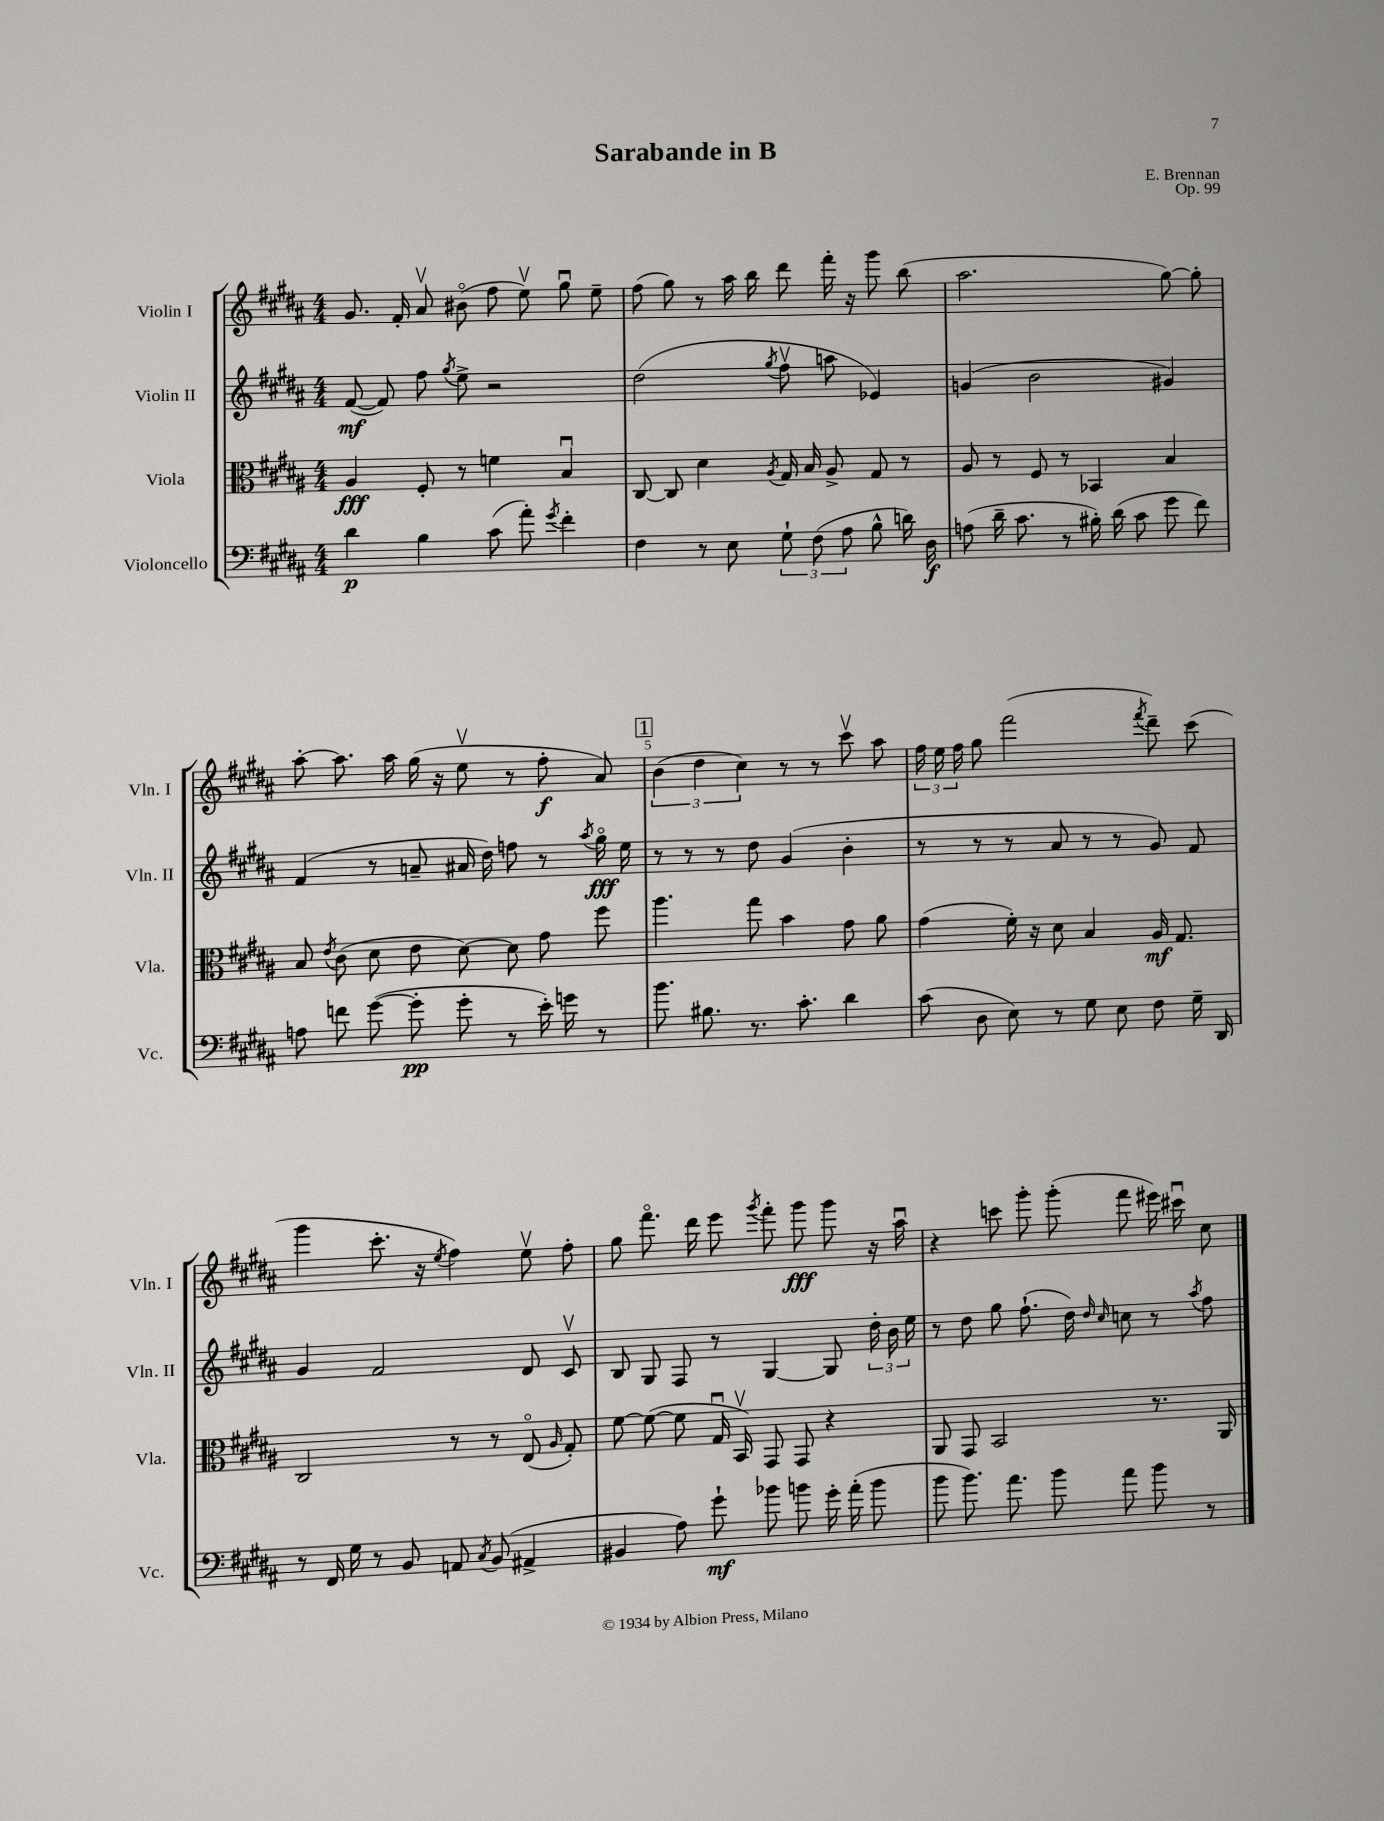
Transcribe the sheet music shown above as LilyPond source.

\header { title = "Sarabande in B" composer = "E. Brennan" opus = "Op. 99" }
<<
\new StaffGroup <<
\new Staff = "s0" \with { instrumentName = "Violin I" shortInstrumentName = "Vln. I" } {
    \clef treble \key b \major \numericTimeSignature \time 4/4
    \autoBeamOff gis'8. fis'16-. ais'8\upbow bis'8\flageolet( fis''8 e''8\upbow) gis''8\downbow e''8-- |
    fis''8( gis''8) r8 ais''16 b''16 dis'''8 fis'''16-. r16 gis'''8 b''8( |
    ais''2. gis''8~) gis''8-. |
    ais''8~-. ais''8. ais''16 gis''16( r16 e''8\upbow r8 fis''8-.\f ais'8) |
    \mark \markup { \box "1" } \tuplet 3/2 { b'4( dis''4 cis''4) } r8 r8 cis'''8\upbow ais''8 |
    \tuplet 3/2 { fis''16 e''16 fis''16 } gis''8 fis'''2( \acciaccatura { fis'''8 } dis'''8--) cis'''8( |
    gis'''4 cis'''8.-. r16 \acciaccatura { e''8 } fis''4) e''8\upbow fis''8-. |
    gis''8 fis'''8.\flageolet dis'''16 e'''8 \acciaccatura { gis'''8 } fis'''8-. gis'''8\fff gis'''8 r16 ais''16\downbow |
    r4 c'''8 gis'''8-. gis'''8-.( fis'''8 eis'''16) cis'''16\downbow cis''8 \bar "|." |
}
\new Staff = "s1" \with { instrumentName = "Violin II" shortInstrumentName = "Vln. II" } {
    \clef treble \key b \major \numericTimeSignature \time 4/4
    \autoBeamOff fis'8~\mf( fis'8) fis''8 \acciaccatura { gis''8 } e''8-> r2 |
    dis''2( \acciaccatura { gis''8 } fis''8\upbow a''8 ees'4) |
    g'4( b'2 gis'4) |
    fis'4( r8 a'8-- ais'16 dis''16) f''8 r8 \acciaccatura { ais''8 } gis''16\flageolet\fff e''16 |
    \mark \markup { \box "1" } r8 r8 r8 dis''8 gis'4( b'4-. |
    r8 r8 r8 ais'8 r8 r8 gis'8) fis'8 |
    gis'4 fis'2 dis'8 cis'8\upbow |
    b8 gis8 fis8 r8 gis4~ gis8 \tuplet 3/2 { dis''16-. b'16 e''16 } |
    r8 dis''8 gis''8 fis''8.-!( dis''16) \grace { dis''16 cis''16 } c''8 r8 \acciaccatura { ais''8 } fis''8 \bar "|." |
}
\new Staff = "s2" \with { instrumentName = "Viola" shortInstrumentName = "Vla." } {
    \clef alto \key b \major \numericTimeSignature \time 4/4
    \autoBeamOff ais4\fff fis8-. r8 f'4 b4\downbow |
    cis8~ cis8 dis'4 \acciaccatura { ais8 } gis16 b16 ais8-> gis8 r8 |
    ais8 r8 fis8 r8 bes,4 b4 |
    b8 \acciaccatura { e'8 } cis'8( dis'8 e'8 dis'8~) dis'8 gis'8 fis''8 |
    \mark \markup { \box "1" } ais''4. gis''8 b'4 gis'8 ais'8 |
    gis'4( fis'16-.) r16 dis'8 b4 ais16\mf gis8. |
    cis2 r8 r8 e8\flageolet( \grace { ais16 } gis8-.) |
    fis'8~ fis'8~( fis'8 gis16\downbow b,16\upbow) gis,8 gis,8 r4 |
    ais,8 gis,8 b,2 r8. ais,16 \bar "|." |
}
\new Staff = "s3" \with { instrumentName = "Violoncello" shortInstrumentName = "Vc." } {
    \clef bass \key b \major \numericTimeSignature \time 4/4
    \autoBeamOff dis'4\p b4 cis'8( ais'8-.) \acciaccatura { gis'8 } fis'4-. |
    fis4 r8 e8 \tuplet 3/2 { gis8-! fis8( ais8 } b8-^ d'16) dis16\f |
    a8( dis'16-- cis'8. r8 bis16-.) dis'16( cis'8 gis'8 fis'8) |
    a8 f'8 gis'8~( gis'8-.\pp gis'8-. r8 e'16-.) g'16 r8 |
    \mark \markup { \box "1" } b'8. bis8. r8. cis'8.-. dis'4 |
    cis'8( dis8 e8) r8 gis8 e8 fis8 gis16-- dis,16 |
    r8 fis,16 gis16 r8 b,8 a,8 \acciaccatura { cis8 } b,8( ais,4-> |
    bis,4 ais8) gis'8-!\mf bes'8 b'8 gis'16-. ais'16-.( b'8 |
    b'8 b'8.) ais'8. b'8 ais'8 b'8 r8 \bar "|." |
}
>>
>>
\layout { \context { \Score \override BarNumber.break-visibility = ##(#f #t #t) barNumberVisibility = #(every-nth-bar-number-visible 5) } }
